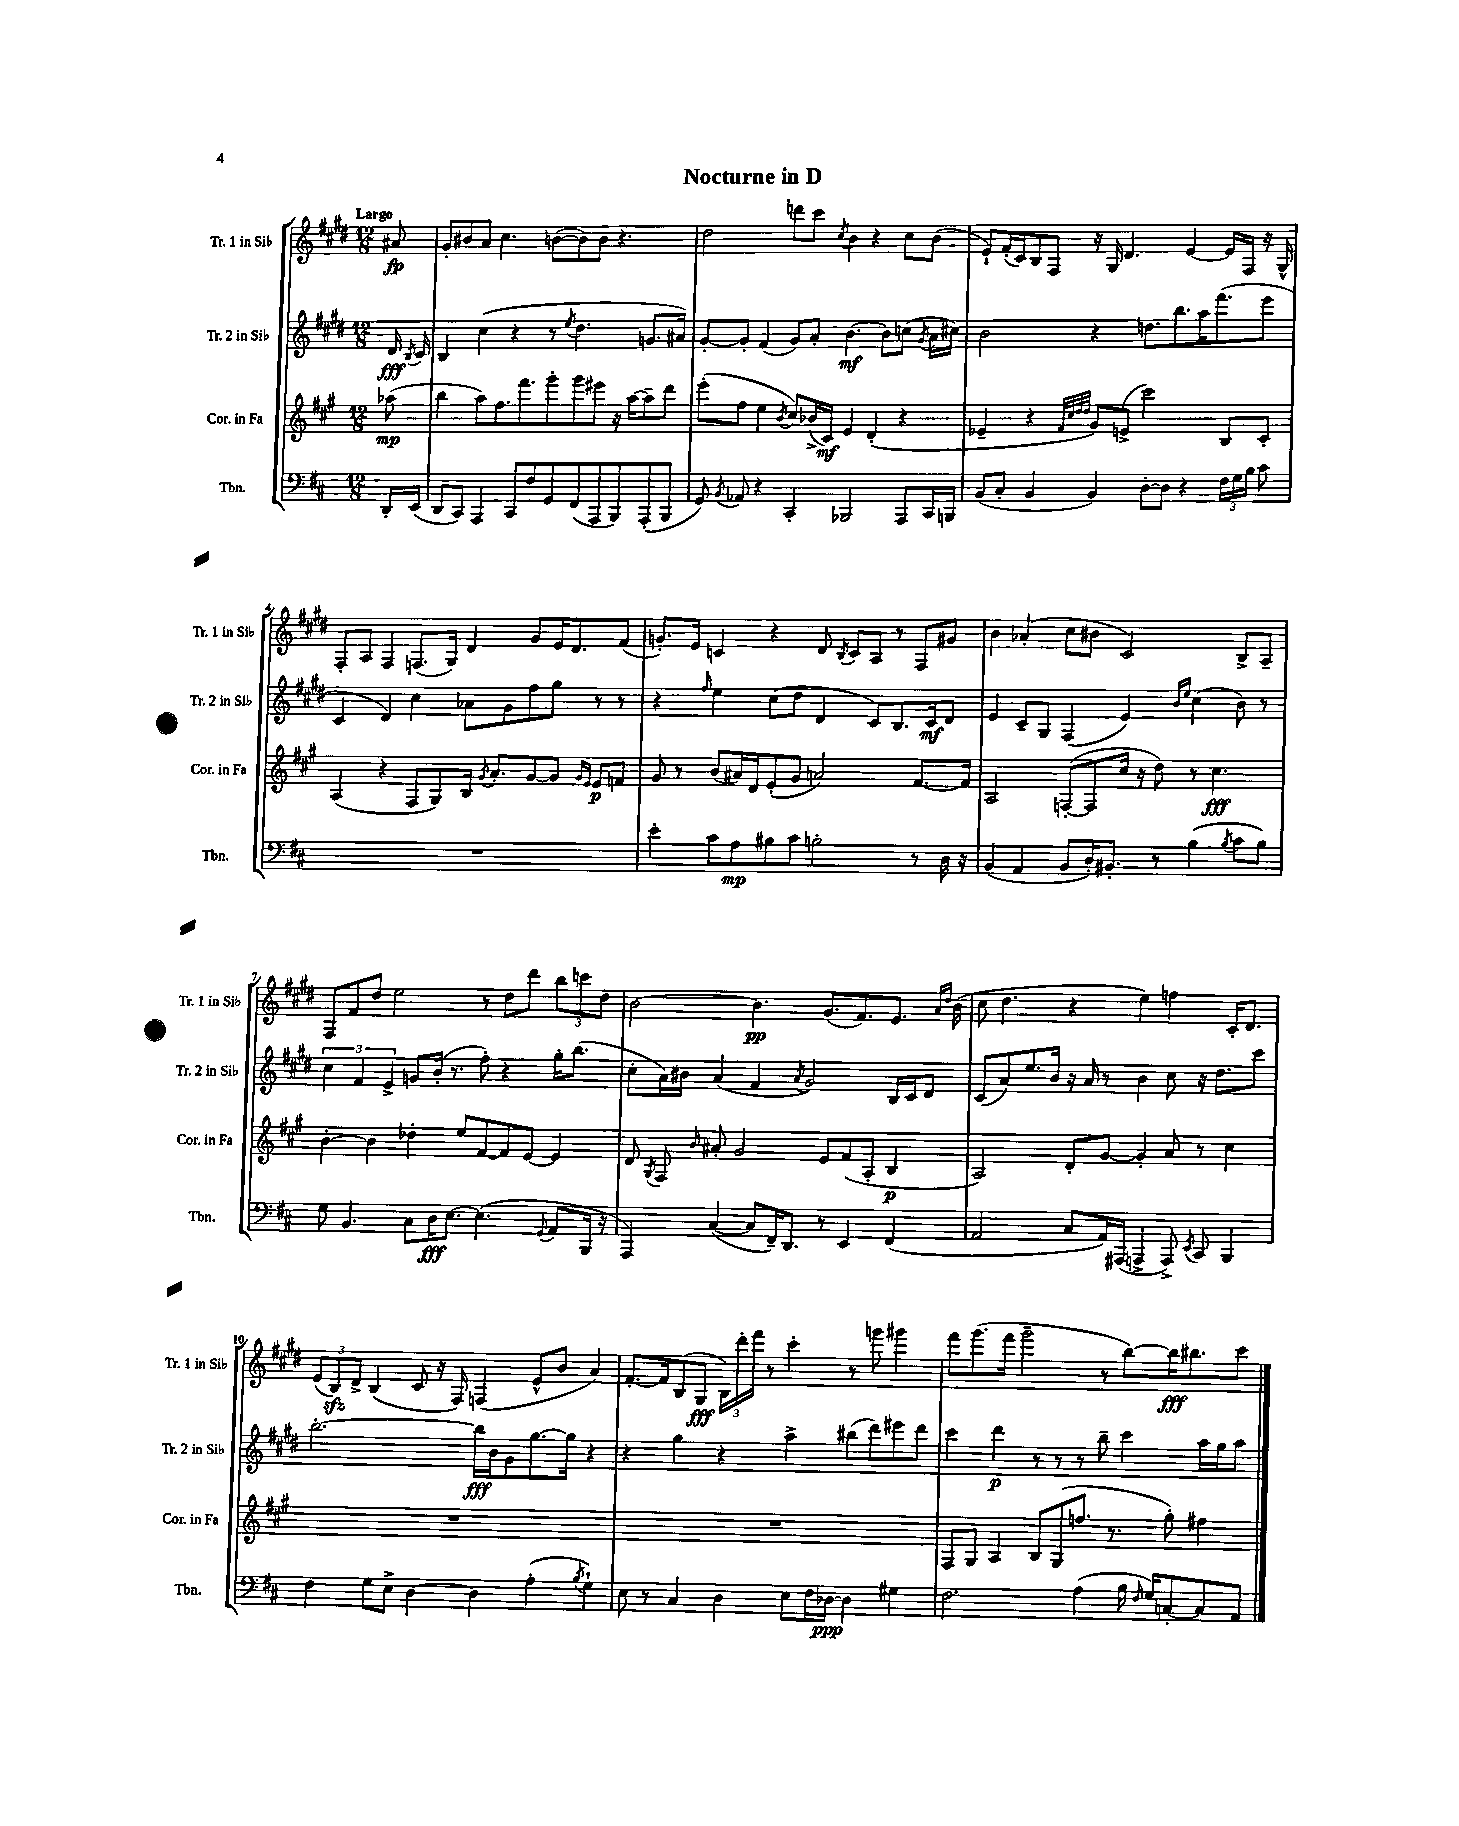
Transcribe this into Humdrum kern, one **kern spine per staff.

**kern	**dynam	**kern	**dynam	**kern	**dynam	**kern	**dynam
*part4	*part4	*part3	*part3	*part2	*part2	*part1	*part1
*staff4	*staff4	*staff3	*staff3	*staff2	*staff2	*staff1	*staff1
*I"Tbn.	*	*I"Cor. in Fa	*	*I"Tr. 2 in Si♭	*	*I"Tr. 1 in Si♭	*
*I'Tbn.	*	*I'Cor. in Fa	*	*I'Tr. 2 in Si♭	*	*I'Tr. 1 in Si♭	*
*clefF4	*	*clefG2	*	*clefG2	*	*clefG2	*
*k[f#c#]	*	*k[f#c#g#]	*	*k[f#c#g#d#]	*	*k[f#c#g#d#]	*
*M12/8	*	*M12/8	*	*M12/8	*	*M12/8	*
=	=	=	=	=	=	=	=
!	!	!	!	!	!	!LO:TX:a:B:t=Largo	!
16DD'/LL	.	(8aa-X\	mp	16d#/	fff	8a#X/	fp
.	.	.	.	8qB/	.	.	.
(16EE/JJ	.	.	.	16c#/	.	.	.
=1	=1	=1	=1	=1	=1	=1	=1
8DD/L	.	4bb\	.	4B/	.	8g#'/L	.
8CC#/J)	.	.	.	.	.	8b#X/	.
4AAA/	.	8aa\L)	.	(4cc#\	.	8a/J	.
.	.	8.ff#\	.	.	.	4.cc#\	.
8CC#/L	.	.	.	4r	.	.	.
.	.	8.fff#\	.	.	.	.	.
8F#/	.	.	.	.	.	.	.
8GG/	.	8ggg#'\	.	8r	.	([8bn\L	.
.	.	.	.	8qee/	.	.	.
(8FF#/	.	8ggg#\	.	4.dd#\	.	8b\])	.
8AAA/	.	8eee#X\J	.	.	.	8b\J	.
8BBB/)	.	16r	.	.	.	4.r	.
.	.	[16aa\KL	.	.	.	.	.
(8AAA'/	.	8aa~\]	.	8.gn/L	.	.	.
8BBB/J	.	8ddd\J	.	.	.	.	.
.	.	.	.	16a#X/Jk)	.	.	.
=2	=2	=2	=2	=2	=2	=2	=2
8GG/)	.	(8eee'\L	.	[8g#'/L	.	2dd#\	.
8qBB/	.	.	.	.	.	.	.
8AA-X/	.	8ff#\J	.	8g#'/J]	.	.	.
4r	.	4ee\	.	(4f#/	.	.	.
.	.	8qb/	.	.	.	.	.
4CC#'/	.	8cc#/L)	.	8g#/L)	.	8dddn\L	.
.	.	(16b-X^/L	.	8a'/J	.	8ccc#\J	.
.	.	16c#/JJ)	mf	.	.	.	.
.	.	.	.	.	.	8qcc#/	.
2BBB-X/	.	4e/	.	[4.b\	mf	4b\	.
.	.	(4d'/	.	.	.	4r	.
.	.	.	.	8b\L]	.	.	.
8AAA/L	.	4r	.	(8ccn\J	.	8cc#\L	.
.	.	.	.	8qg#/	.	.	.
16CC#/L	.	.	.	16a\LL	.	(8b\J	.
16BBBn/JJ	.	.	.	16cc#X\JJ)	.	.	.
=3	=3	=3	=3	=3	=3	=3	=3
(8BB/L	.	4e-X~/	.	2b\	.	8e`/L)	.
8C#'/J	.	.	.	.	.	(16f#'/L	.
.	.	.	.	.	.	16c#/J)	.
4BB/	.	4r	.	.	.	8B/	.
.	.	.	.	.	.	8F#/J	.
.	.	32qqf#/LLL	.	.	.	.	.
.	.	32qqcc#/	.	.	.	.	.
.	.	32qqdd/	.	.	.	.	.
.	.	32qqdd/JJJ	.	.	.	.	.
4BB/)	.	8g#/L)	.	4r	.	16r	.
.	.	.	.	.	.	16G#/	.
.	.	(8en^/J	.	.	.	4.d#/	.
[8D'\L	.	2ccc#\)	.	8.ddn\L	.	.	.
8D\J]	.	.	.	.	.	.	.
.	.	.	.	8.bb\	.	.	.
4r	.	.	.	.	.	[4e/	.
.	.	.	.	16aa\K	.	.	.
.	.	.	.	(8.fff#\	.	.	.
24F#\LL	.	8B/L	.	.	.	16e/LL]	.
24G\	.	.	.	.	.	.	.
.	.	.	.	.	.	16F#/JJ	.
24B\JJ	.	.	.	.	.	.	.
8c#\	.	8c#'/J	.	8eee\J	.	16r	.
.	.	.	.	.	.	16G#^^/	.
!!LO:LB:g=z
=4	=4	=4	=4	=4	=4	=4	=4
1.r	.	(4A/	.	4c#/	.	8F#'/L	.
.	.	.	.	.	.	8A/J	.
.	.	4r	.	4d#/)	.	4F#/	.
.	.	8F#/L	.	4cc#\	.	(8.Fn/L	.
.	.	8G#/)	.	.	.	.	.
.	.	.	.	.	.	16G#/Jk)	.
.	.	16B/Jk	.	8a-X\L	.	4d#/	.
.	.	8qg#/	.	.	.	.	.
.	.	8.a'/L	.	.	.	.	.
.	.	.	.	8g#\	.	.	.
.	.	[8g#/	.	8ff#\	.	8g#/L	.
.	.	8g#/J]	.	8gg#\J	.	16e/K	.
.	.	.	.	.	.	8.d#/	.
.	.	16qqg#/LL	.	.	.	.	.
.	.	16qqe/JJ	.	.	.	.	.
.	.	8e/L	p	8r	.	.	.
.	.	8fn/J	.	8r	.	(8f#/J	.
=5	=5	=5	=5	=5	=5	=5	=5
4e'\	.	8g#/	.	4r	.	8.gn'/L)	.
.	.	8r	.	.	.	.	.
.	.	.	.	.	.	16e/Jk	.
.	.	.	.	16qqff#/	.	.	.
8c#\L	.	(8b/L	.	4ee\	.	4cn/	.
8A\	mp	16a#X/L)	.	.	.	.	.
.	.	16d/J	.	.	.	.	.
8B#X\	.	(8e'/	.	(8cc#\L	.	4r	.
8c#\J	.	8g#/J	.	8dd#\J	.	.	.
2Bn'\	.	2an/)	.	4d#/	.	8d#/	.
.	.	.	.	.	.	8qB/	.
.	.	.	.	.	.	8c/L	.
.	.	.	.	8c#/L)	.	8A/J	.
.	.	.	.	8.B/	.	8r	.
8r	.	[8.f#/L	.	.	.	8F#/L	.
.	.	.	.	16c#/k	mf	.	.
16D\	.	.	.	8d#/J	.	8g#X/J	.
16r	.	16f#/Jk]	.	.	.	.	.
=6	=6	=6	=6	=6	=6	=6	=6
(4BB/	.	2A/	.	4e/	.	4b\	.
4AA/	.	.	.	8c#~/L	.	(4a-X'/	.
.	.	.	.	8G#/J	.	.	.
8BB/L	.	([8Fn'/L	.	(4F#/	.	8cc#\L	.
16D'/K)	.	8F/]	.	.	.	8b#X\J	.
8.BB#X'/J	.	.	.	.	.	.	.
.	.	16cc#/Jk	.	4e/)	.	2c#/)	.
.	.	16r	.	.	.	.	.
8r	.	8dd\)	.	.	.	.	.
.	.	.	.	16qqb/LL	.	.	.
.	.	.	.	16qqee/JJ	.	.	.
(4B\	.	8r	.	(4cc#\	.	.	.
.	.	4.cc#\	fff	.	.	.	.
8qB/	.	.	.	.	.	.	.
8c#\L	.	.	.	8b\)	.	8B^/L	.
8B\J)	.	.	.	8r	.	8A~/J	.
!!LO:LB:g=z
=7	=7	=7	=7	=7	=7	=7	=7
8G\	.	[4b'\	.	6cc#\	.	8F#/L	.
4.BB/	.	.	.	.	.	8f#/	.
.	.	.	.	6f#/	.	.	.
.	.	4b\]	.	.	.	8dd#/J	.
.	.	.	.	6e^/	.	.	.
.	.	.	.	.	.	2ee\	.
8C#\L	.	4dd-X'\	.	8gn/L	.	.	.
16D\K	fff	.	.	(16b'/Jk	.	.	.
[8.E\J	.	.	.	8.r	.	.	.
.	.	8ee/L	.	.	.	.	.
(4.E\]	.	[8f#/	.	8ff#'\)	.	8r	.
.	.	8f#/]	.	4r	.	8dd#\L	.
.	.	[8e/J	.	.	.	8ddd#\J	.
8qqGG/	.	.	.	.	.	.	.
8AA/L	.	4e/]	.	16gg#'\KL	.	12bb\L	.
.	.	.	.	(8.bb\J	.	.	.
.	.	.	.	.	.	12cccn\	.
16BBB/Jk	.	.	.	.	.	.	.
.	.	.	.	.	.	12dd#\J	.
16r	.	.	.	.	.	.	.
=8	=8	=8	=8	=8	=8	=8	=8
4AAA/)	.	8d/	.	8cc#'\L	.	[2b\	.
.	.	8qG#/	.	.	.	.	.
.	.	8F#/	.	16a\L)	.	.	.
.	.	.	.	16b#X\JJ	.	.	.
.	.	16qqb/	.	.	.	.	.
([4C#/	.	8a#X'/	.	(4a/	.	.	.
.	.	2g#/	.	.	.	.	.
8C#/L]	.	.	.	4f#/	.	4.b\]	pp
16FF#~/K)	.	.	.	.	.	.	.
8.DD/J	.	.	.	.	.	.	.
.	.	.	.	8qa/	.	.	.
.	.	.	.	2g#/)	.	.	.
8r	.	8e/L	.	.	.	(8.g#/L	.
4EE/	.	(8f#/	.	.	.	.	.
.	.	.	.	.	.	8.f#/)	.
.	.	8A'/J	.	.	.	.	.
(4FF#/	.	4B/	p	16B/LL	.	8.e/J	.
.	.	.	.	16c#/J	.	.	.
.	.	.	.	8d#/J	.	.	.
.	.	.	.	.	.	16qqa/LL	.
.	.	.	.	.	.	16qqdd#/JJ	.
.	.	.	.	.	.	(16b\	.
=9	=9	=9	=9	=9	=9	=9	=9
2AA/	.	2A/)	.	(8c#/L	.	8cc#\	.
.	.	.	.	8a/)	.	4.dd#\	.
.	.	.	.	8.ee/	.	.	.
.	.	.	.	16b/Jk	.	.	.
8C#/L	.	8d'/L	.	16r	.	4r	.
.	.	.	.	16a/	.	.	.
16AA/L)	.	[8g#/J	.	8r	.	.	.
(16AAA#X/JJ	.	.	.	.	.	.	.
4AAAn^/	.	4g#'/]	.	4b\	.	4ee\)	.
8AAA^/)	.	8a/	.	8cc#\	.	4ffn\	.
8qEE/	.	.	.	.	.	.	.
8CC#/	.	8r	.	16r	.	.	.
.	.	.	.	8.dd#\L	.	.	.
4BBB/	.	4cc#\	.	.	.	16c#'/KL	.
.	.	.	.	.	.	8.d#/J	.
.	.	.	.	8ccc#\J	.	.	.
!!LO:LB:g=z
=10	=10	=10	=10	=10	=10	=10	=10
4F#\	.	1.r	.	[2.bb'\	.	(12e/L	.
.	.	.	.	.	.	12Bzz/)	.
.	.	.	.	.	.	12d#^/J	.
8G\L	.	.	.	.	.	(4B/	.
8E^\J	.	.	.	.	.	.	.
[4D\	.	.	.	.	.	8c#/	.
.	.	.	.	.	.	16r	.
.	.	.	.	.	.	16F#/)	.
4D\]	.	.	.	16bb\LL]	fff	(4Fn/	.
.	.	.	.	16b\J	.	.	.
.	.	.	.	8g#\	.	.	.
(4A'\	.	.	.	[8.gg#\	.	8e^^/L	.
.	.	.	.	.	.	8b/J	.
.	.	.	.	16gg#\Jk]	.	.	.
8qB/	.	.	.	.	.	.	.
4G`\)	.	.	.	4r	.	4a/)	.
=11	=11	=11	=11	=11	=11	=11	=11
8E\	.	1.r	.	4r	.	[8.f#'/L	.
8r	.	.	.	.	.	.	.
.	.	.	.	.	.	16f#/k]	.
4C#/	.	.	.	4gg#\	.	(8B/	.
.	.	.	.	.	.	8G#/J	fff
4D\	.	.	.	4r	.	24B\LL)	.
.	.	.	.	.	.	24ddd#'\	.
.	.	.	.	.	.	24fff#\JJ	.
.	.	.	.	.	.	8r	.
8E\L	.	.	.	4aa^\	.	4ccc#'\	.
16F#\L	.	.	.	.	.	.	.
[16D-X\JJ	ppp	.	.	.	.	.	.
4D-\]	.	.	.	(8bb#X\L	.	8r	.
.	.	.	.	8ddd#\)	.	8gggn\	.
4G#X\	.	.	.	8eee#X\	.	4ggg#X\	.
.	.	.	.	8ddd#\J	.	.	.
=12	=12	=12	=12	=12	=12	=12	=12
2.F#\	.	8F#/L	.	4ccc#\	.	8fff#\L	.
.	.	8G#/J	.	.	.	(8.ggg#\	.
.	.	4A/	.	4ddd#\	p	.	.
.	.	.	.	.	.	16fff#\Jk	.
.	.	.	.	.	.	2ggg#~\	.
.	.	8B/L	.	8r	.	.	.
.	.	(8G#/	.	8r	.	.	.
(4A\	.	8.ffn/J	.	8r	.	.	.
.	.	.	.	8bb~\	.	8r	.
.	.	8.r	.	.	.	.	.
16B\	.	.	.	4ccc#\	.	[8bb\L)	.
16qqF#/	.	.	.	.	.	.	.
16G/KL)	.	.	.	.	.	.	.
[8Cn'/	.	8gg#'\)	.	.	.	16bb\K]	fff
.	.	.	.	.	.	8.bb#X\	.
8C/]	.	4ff#X\	.	16aa\LL	.	.	.
.	.	.	.	16gg#\J	.	.	.
8AA/J	.	.	.	8aa\J	.	8ccc#\J	.
==	==	==	==	==	==	==	==
*-	*-	*-	*-	*-	*-	*-	*-
